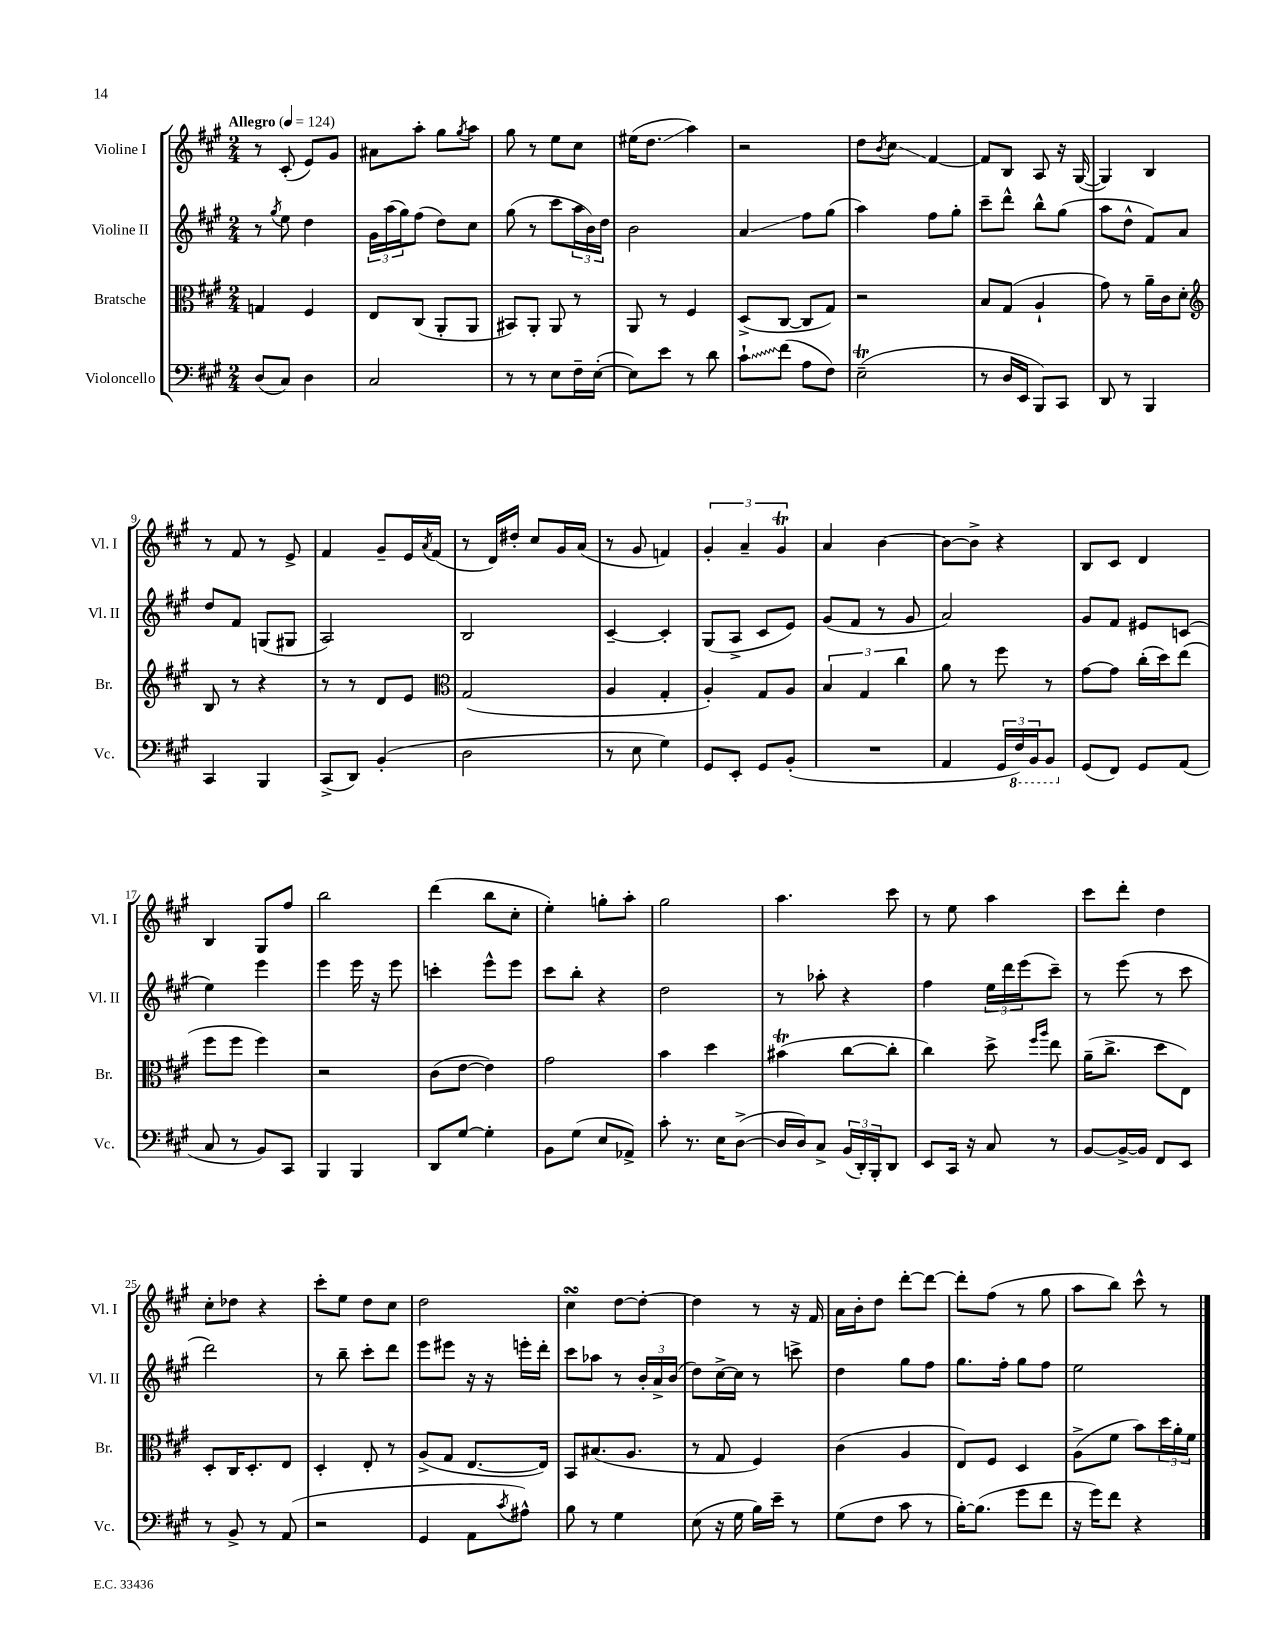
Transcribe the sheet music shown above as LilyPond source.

<<
\new StaffGroup <<
\new Staff = "s0" \with { instrumentName = "Violine I" shortInstrumentName = "Vl. I" } {
    \clef treble \key a \major \numericTimeSignature \time 2/4 \tempo "Allegro" 4 = 124
    r8 cis'8-.( e'8) gis'8 |
    ais'8 a''8-. gis''8 \acciaccatura { gis''8 } a''8 |
    gis''8 r8 e''8 cis''8 |
    eis''16( d''8.\glissando a''4) |
    r2 |
    d''8 \acciaccatura { b'8 } cis''8\glissando fis'4~ |
    fis'8 b8 a8 r16 gis16~( |
    gis4) b4 |
    r8 fis'8 r8 e'8-> |
    fis'4 gis'8-- e'16 \acciaccatura { a'8 } fis'16( |
    r8 d'16) dis''16-. cis''8 gis'16 a'16( |
    r8 gis'8 f'4) |
    \tuplet 3/2 { gis'4-. a'4-- gis'4\trill } |
    a'4 b'4~ |
    b'8~ b'8-> r4 |
    b8 cis'8 d'4 |
    b4 gis8 fis''8 |
    b''2 |
    d'''4( b''8 cis''8-. |
    e''4-.) g''8-. a''8-. |
    gis''2 |
    a''4. cis'''8 |
    r8 e''8 a''4 |
    cis'''8 d'''8-. d''4 |
    cis''8-. des''8 r4 |
    cis'''8-. e''8 d''8 cis''8 |
    d''2 |
    cis''4\turn d''8~ d''8~-. |
    d''4 r8 r16 fis'16 |
    a'16 b'16-. d''8 d'''8~-. d'''8~ |
    d'''8-. fis''8( r8 gis''8 |
    a''8 b''8) cis'''8-^ r8 \bar "|." |
}
\new Staff = "s1" \with { instrumentName = "Violine II" shortInstrumentName = "Vl. II" } {
    \clef treble \key a \major \numericTimeSignature \time 2/4
    r8 \acciaccatura { gis''8 } e''8 d''4 |
    \tuplet 3/2 { gis'16 a''16( gis''16) } fis''8( d''8) cis''8 |
    gis''8( r8 cis'''8 \tuplet 3/2 { a''16 b'16) d''16 } |
    b'2 |
    a'4\glissando fis''8 gis''8( |
    a''4) fis''8 gis''8-. |
    cis'''8-- d'''8-^ b''8-^ gis''8( |
    a''8 d''8-^ fis'8) a'8 |
    d''8 fis'8 g8( gis8 |
    a2) |
    b2 |
    cis'4~-- cis'4-. |
    gis8( a8-> cis'8 e'8) |
    gis'8( fis'8 r8 gis'8 |
    a'2) |
    gis'8 fis'8 eis'8 c'8( |
    e''4) e'''4 |
    e'''4 e'''16 r16 e'''8 |
    c'''4-. e'''8-^ e'''8 |
    cis'''8 b''8-. r4 |
    d''2 |
    r8 aes''8-. r4 |
    fis''4 \tuplet 3/2 { e''16 d'''16 e'''16( } cis'''8--) |
    r8 e'''8( r8 cis'''8 |
    d'''2) |
    r8 b''8-- cis'''8-. d'''8 |
    e'''8 eis'''8 r16 r16 e'''16-. d'''16-. |
    cis'''8 aes''8 r8 \tuplet 3/2 { b'16-. a'16-> b'16( } |
    d''8) cis''16~-> cis''16 r8 c'''8-> |
    d''4 gis''8 fis''8 |
    gis''8. fis''16-. gis''8 fis''8 |
    e''2 \bar "|." |
}
\new Staff = "s2" \with { instrumentName = "Bratsche" shortInstrumentName = "Br." } {
    \clef alto \key a \major \numericTimeSignature \time 2/4
    g4 fis4 |
    e8 cis8( a,8-. a,8 |
    bis,8) a,8-. a,8 r8 |
    a,8 r8 fis4 |
    d8->( cis8~ cis8 gis8) |
    r2 |
    b8 gis8( a4-! |
    gis'8) r8 a'16-- cis'16 d'8-. |
    \clef treble b8 r8 r4 |
    r8 r8 d'8 e'8 |
    \clef alto gis2( |
    a4 gis4-. |
    a4-.) gis8 a8 |
    \tuplet 3/2 { b4 gis4 cis''4 } |
    a'8 r8 fis''8 r8 |
    gis'8~ gis'8 cis''16-.( d''16) e''8( |
    fis''8 fis''8 fis''4) |
    r2 |
    cis'8( e'8~ e'4) |
    gis'2 |
    b'4 d''4 |
    bis'4\trill( cis''8~ cis''8-. |
    cis''4) d''8-> \grace { fis''16 a''16 } e''8 |
    a'16--( cis''8.-> d''8 e8) |
    d8-. cis16 d8.-. e8 |
    d4-. e8-. r8 |
    a8->( gis8 e8.~ e16) |
    b,8 bis8.( a8. |
    r8 gis8 fis4) |
    cis'4( a4 |
    e8) fis8 d4 |
    a8->( fis'8 b'8) \tuplet 3/2 { d''16 a'16-. fis'16 } \bar "|." |
}
\new Staff = "s3" \with { instrumentName = "Violoncello" shortInstrumentName = "Vc." } {
    \clef bass \key a \major \numericTimeSignature \time 2/4
    d8( cis8) d4 |
    cis2 |
    r8 r8 e8 fis16-- e16~-.( |
    e8) e'8 r8 d'8 |
    \once \override Glissando.style = #'zigzag cis'8-!\glissando fis'8( a8 fis8) |
    e2--\trill( |
    r8 d16 e,16 b,,8) cis,8 |
    d,8 r8 b,,4 |
    cis,4 b,,4 |
    cis,8->( d,8) b,4-.( |
    d2 |
    r8 e8 gis4) |
    gis,8 e,8-. gis,8 b,8-.( |
    R2 |
    a,4 \tuplet 3/2 { gis,16 \ottava #-1 fis,16) b,,16 } b,,8 \ottava #0 |
    gis,8( fis,8) gis,8 a,8( |
    cis8 r8 b,8) cis,8 |
    b,,4 b,,4 |
    d,8 gis8~ gis4-. |
    b,8 gis8( e8 aes,8->) |
    cis'8-. r8. e16 d8~->( |
    d16 d16) cis8-> \tuplet 3/2 { b,16( d,16-.) b,,16-. } d,8 |
    e,8 cis,16 r16 cis8 r8 |
    b,8~ b,16~-> b,16 fis,8 e,8 |
    r8 b,8-> r8 a,8( |
    r2 |
    gis,4 a,8 \acciaccatura { cis'8 } ais8-^) |
    b8 r8 gis4 |
    e8( r16 gis16 b16) e'16-- r8 |
    gis8( fis8 cis'8 r8 |
    b16~-.) b8.( gis'8 fis'8 |
    r16 gis'16) fis'8 r4 \bar "|." |
}
>>
>>
